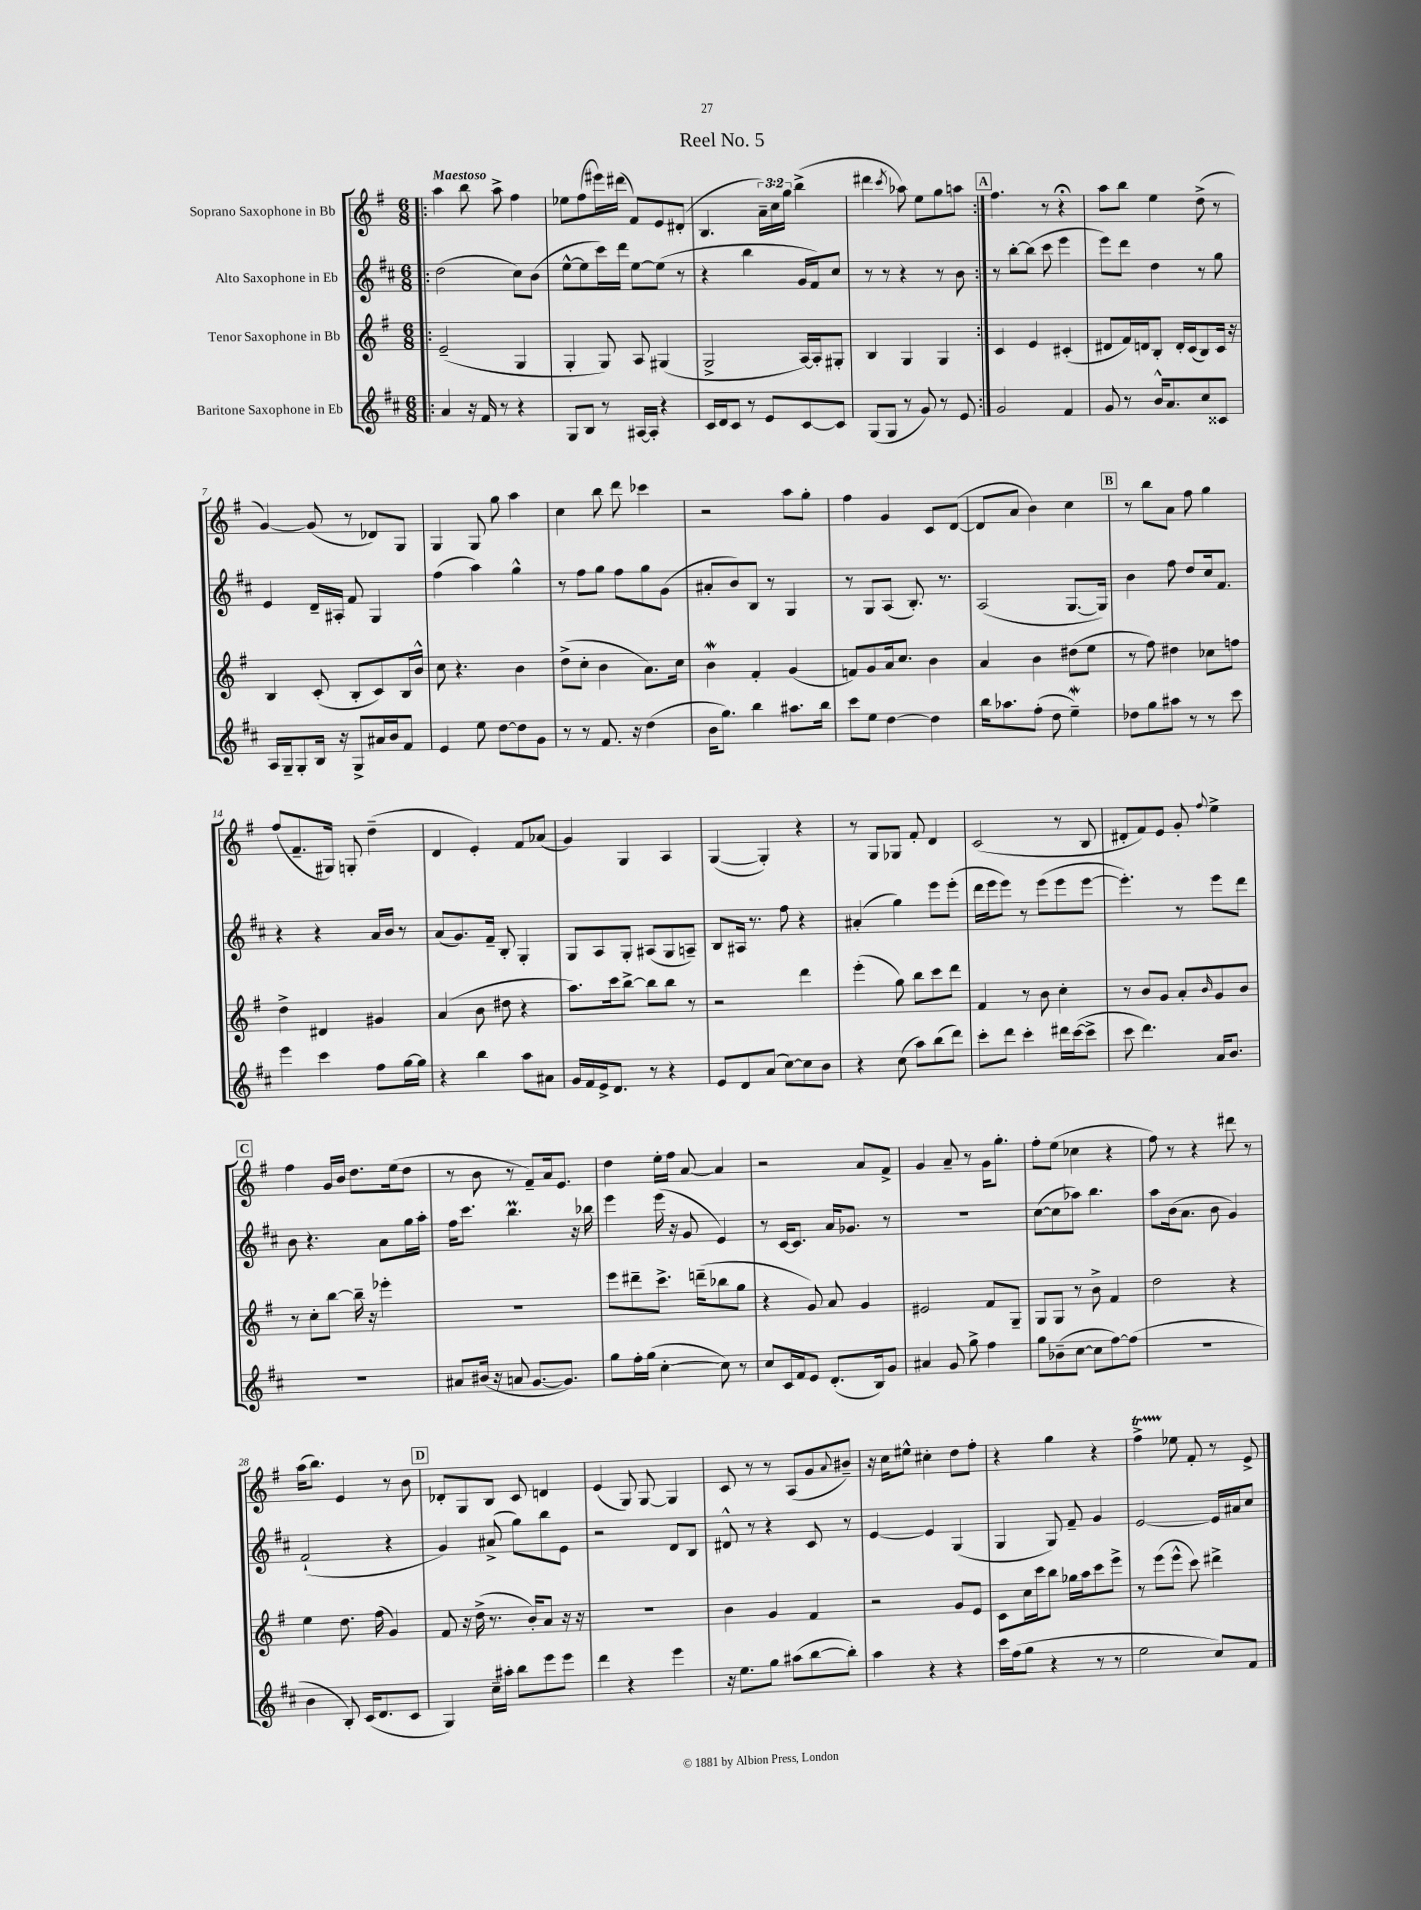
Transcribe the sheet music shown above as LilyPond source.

\header { title = "Reel No. 5" }
<<
\new StaffGroup <<
\new Staff = "s0" \with { instrumentName = "Soprano Saxophone in Bb" } {
    \clef treble \key g \major \numericTimeSignature \time 6/8 \override Staff.TupletNumber.text = #tuplet-number::calc-fraction-text \tempo "Maestoso"
    \repeat volta 2 { \bar ".|:" a''4 b''8 a''8-> fis''4 |
    ees''8 fis''8( eis'''16) dis'''16( fis'8) e'8 dis'8-.( |
    b4. \tuplet 3/2 { a'16--) c''16 g''16 } b''4->( |
    dis'''4 \acciaccatura { c'''8 } aes''8) e''8 g''8 a''8 | }
    \mark \markup { \box "A" } fis''4. r8 r4\fermata |
    a''8 b''8 e''4 d''8->( r8 |
    g'4~) g'8( r8 des'8) g8 |
    g4 g8 g''8 a''4 |
    c''4 b''8 d'''8 ces'''4 |
    r2 a''8 g''8-. |
    fis''4 g'4 c'8 d'8~( |
    d'8 a'8 b'4) c''4 |
    \mark \markup { \box "B" } r8 b''8 a'8 fis''8 g''4 |
    fis''8( fis'8.-- gis16) g8-. d''4--( |
    d'4 e'4-.) fis'8 aes'8( |
    g'4) g4 a4 |
    g4~( g4-.) r4 |
    r8 g8 ges8 fis'8-. d'4 |
    c'2( r8 b8 |
    dis'8-. fis'8) e'8 g'8-. \appoggiatura { fis''8 } e''4-> |
    \mark \markup { \box "C" } fis''4 g'16 b'16 d''8. e''16( d''8 |
    r8 b'8 r8 fis'8--) a'16 e'8. |
    d''4 e''16-. fis''16 a'8~ a'4 |
    r2 a'8 fis'8-> |
    g'4 a'8-- r8 g'16 g''8.-. |
    fis''8-. e''8( ces''4 r4 |
    fis''8) r8 r4 dis'''8 r8 |
    a''16( b''8.) e'4 r8 b'8 |
    \mark \markup { \box "D" } des'8-. g8 b8 c'8 d'4 |
    e'4( g8) g8~ g4 |
    c'8 r8 r8 a8( g'8 \appoggiatura { a'8 } bis'8--) |
    r16 c''16 eis''8-^ cis''4-. d''8 fis''8-. |
    r4 g''4 r4 |
    fis''4->\startTrillSpan ees''8\stopTrillSpan fis'8-. r8 e'8-> \bar "|." |
}
\new Staff = "s1" \with { instrumentName = "Alto Saxophone in Eb" } {
    \clef treble \key d \major \numericTimeSignature \time 6/8
    \repeat volta 2 { \bar ".|:" d''2( cis''8) b'8( |
    e''8~-^ e''8 cis'''16) d'''16 e''8~ e''8( r8 |
    r4 b''4 g'16 fis'16) cis''8 |
    r8 r8 r4 r8 b'8 | }
    \mark \markup { \box "A" } r8 b''8~-. b''8( cis'''8 e'''4 |
    e'''8) d'''8 d''4 r8 g''8 |
    e'4 d'16-- ais16-. fis'8 g4 |
    fis''4( a''4) g''4-^ |
    r8 fis''8 g''8 fis''8 g''8 g'8( |
    ais'8-. b'8) b8 r8 g4 |
    r8 g8 a8( b8.-.) r8. |
    a2( g8.~ g16) |
    \mark \markup { \box "B" } b'4 fis''8 d''8 cis''16 fis'8. |
    r4 r4 a'16 b'16 r8 |
    a'8( g'8.) fis'16-- b8-. g4-. |
    g8 a8 g8-. ais8( g8 a8--) |
    b8 ais16 r8. fis''8 r4 |
    ais'4-.( g''4) e'''8 e'''8-.( |
    d'''16 e'''16 e'''8) r8 e'''8( e'''8 e'''8~ |
    e'''4.-.) r8 e'''8 d'''8 |
    \mark \markup { \box "C" } b'8 r4. a'8 g''16 a''16-. |
    fis''16 cis'''8. b''4.\prall r16 bes''16 |
    e'''4 e'''16( r16 g'8 e'4) |
    r8 cis'16~ cis'8. a'16 ges'8. r8 |
    R2. |
    cis''8~( cis''8 aes''8) b''4. |
    a''8 b'16( a'8. b'8 g'4) |
    fis'2-!( r4 |
    \mark \markup { \box "D" } g'4) ais'8->( g''8) b''8 e'8 |
    r2 d'8 b8 |
    dis'8-^ r8 r4 cis'8 r8 |
    e'4~ e'4 g4( |
    g4 g8) fis'8-- g'4 |
    e'2~ e'16 ais'16 cis''8 \bar "|." |
}
\new Staff = "s2" \with { instrumentName = "Tenor Saxophone in Bb" } {
    \clef treble \key g \major \numericTimeSignature \time 6/8
    \repeat volta 2 { \bar ".|:" e'2--( g4 |
    g4-. g8) a8 gis4( |
    g2-> a16~) a16-. gis8-. |
    b4 g4 g4 | }
    \mark \markup { \box "A" } c'4 e'4 cis'4-.( |
    dis'8 fis'16) d'16 b8-. d'16-. c'16( b8) c'16 r16 |
    b4 c'8-.( b8-. c'8) b16 b'16-^ |
    c''8 r4. b'4 |
    d''8->( c''8-. b'4 a'8.) c''16 |
    b'4\mordent fis'4-. g'4( |
    f'8) g'8 a'16 c''8. b'4 |
    a'4 b'4 dis''8( e''8 |
    \mark \markup { \box "B" } r8 fis''8) dis''4 ces''8 f''8 |
    d''4-> dis'4 gis'4 |
    a'4( b'8 dis''8 r4 |
    a''8.) c'''16 b''8~-> b''8 b''8 r8 |
    r2 d'''4 |
    e'''4-.( g''8) b''8 c'''8 d'''8 |
    fis'4 r8 b'8 c''4-. |
    r8 b'8 g'8 a'8-. \grace { b'16 } g'8 b'8 |
    \mark \markup { \box "C" } r8 c''8-. b''8~ b''16-- r16 ees'''4-. |
    R2. |
    e'''8 dis'''8-- c'''8.-> d'''16--( bes''8 g''8 |
    r4 g'8) a'8 g'4 |
    eis'2 fis'8 g8-- |
    g8 g8 r8 b'8-> fis'4 |
    d''2 r4 |
    e''4 d''8. fis''16( g'4) |
    \mark \markup { \box "D" } fis'8 r16 d''16->( r8. b'16-.) a'8 r16 r16 |
    R2. |
    b'4 g'4 fis'4 |
    r2 g'8 e'8 |
    c'8 c''16 c'''16 b''8 ges''16 a''16 c'''8 e'''8-> |
    r8 e'''8( e'''8-^ c'''8) dis'''4-> \bar "|." |
}
\new Staff = "s3" \with { instrumentName = "Baritone Saxophone in Eb" } {
    \clef treble \key d \major \numericTimeSignature \time 6/8
    \repeat volta 2 { \bar ".|:" a'4 r16 fis'16 r8 r4 |
    g8 b8 r8 ais16~ ais16-. r4 |
    cis'16 d'16 cis'8 r8 e'8 cis'8~ cis'8 |
    g8( g8 r8 g'8) r8 e'8 | }
    \mark \markup { \box "A" } g'2 fis'4 |
    g'8 r8 b'16-^ a'8. cis''8 cisis'8 |
    a16 g16-- g8-. b16 r16 g8-> ais'16 b'16 fis'8 |
    e'4 e''8 d''8~ d''8 g'8 |
    r8 r8 fis'8. r16 d''4( |
    b'16 g''8.) b''4 ais''8. b''16 |
    cis'''8 e''8 d''4~ d''4 |
    b''16 aes''8. fis''8-.( d''8 e''4--\mordent) |
    \mark \markup { \box "B" } des''8 g''8 ais''8 r8 r8 cis'''8 |
    e'''4 cis'''4 fis''8 g''16~ g''16 |
    r4 b''4 a''8 ais'8 |
    g'16 fis'16 e'16-> d'8. r8 r4 |
    e'8 d'8 a'8( cis''8~) cis''8 b'8 |
    r4 cis''8( a''8) b''8( d'''8) |
    cis'''8-. d'''8 cis'''4-. dis'''16 cis'''16~( cis'''8-> |
    cis'''8 d'''4.) a'16 b'8. |
    \mark \markup { \box "C" } R2. |
    ais'8 bis'16( r16 a'8 g'8.~ g'8.) |
    g''8 fis''16-. g''16( cis''4~-. cis''8) r8 |
    cis''8 cis'16 fis'16 e'8 d'8.-.( b16) g'8 |
    ais'4 g'8 g''8-> fis''4 |
    g''8 bes'8--( cis''8~ cis''8 fis''8~) fis''8( |
    r2. |
    b'4 b8-.) cis'16( d'8. cis'8 |
    \mark \markup { \box "D" } g4) cis''16-- ais''16-. b''8 e'''8 e'''8 |
    d'''4 r4 e'''4 |
    r16 e''8. g''8 ais''8( b''8~ b''8-.) |
    a''4 r4 r4 |
    cis'''16 fis''16( g''8 r4 r8 r8 |
    e''2 cis''8) fis'8 \bar "|." |
}
>>
>>
